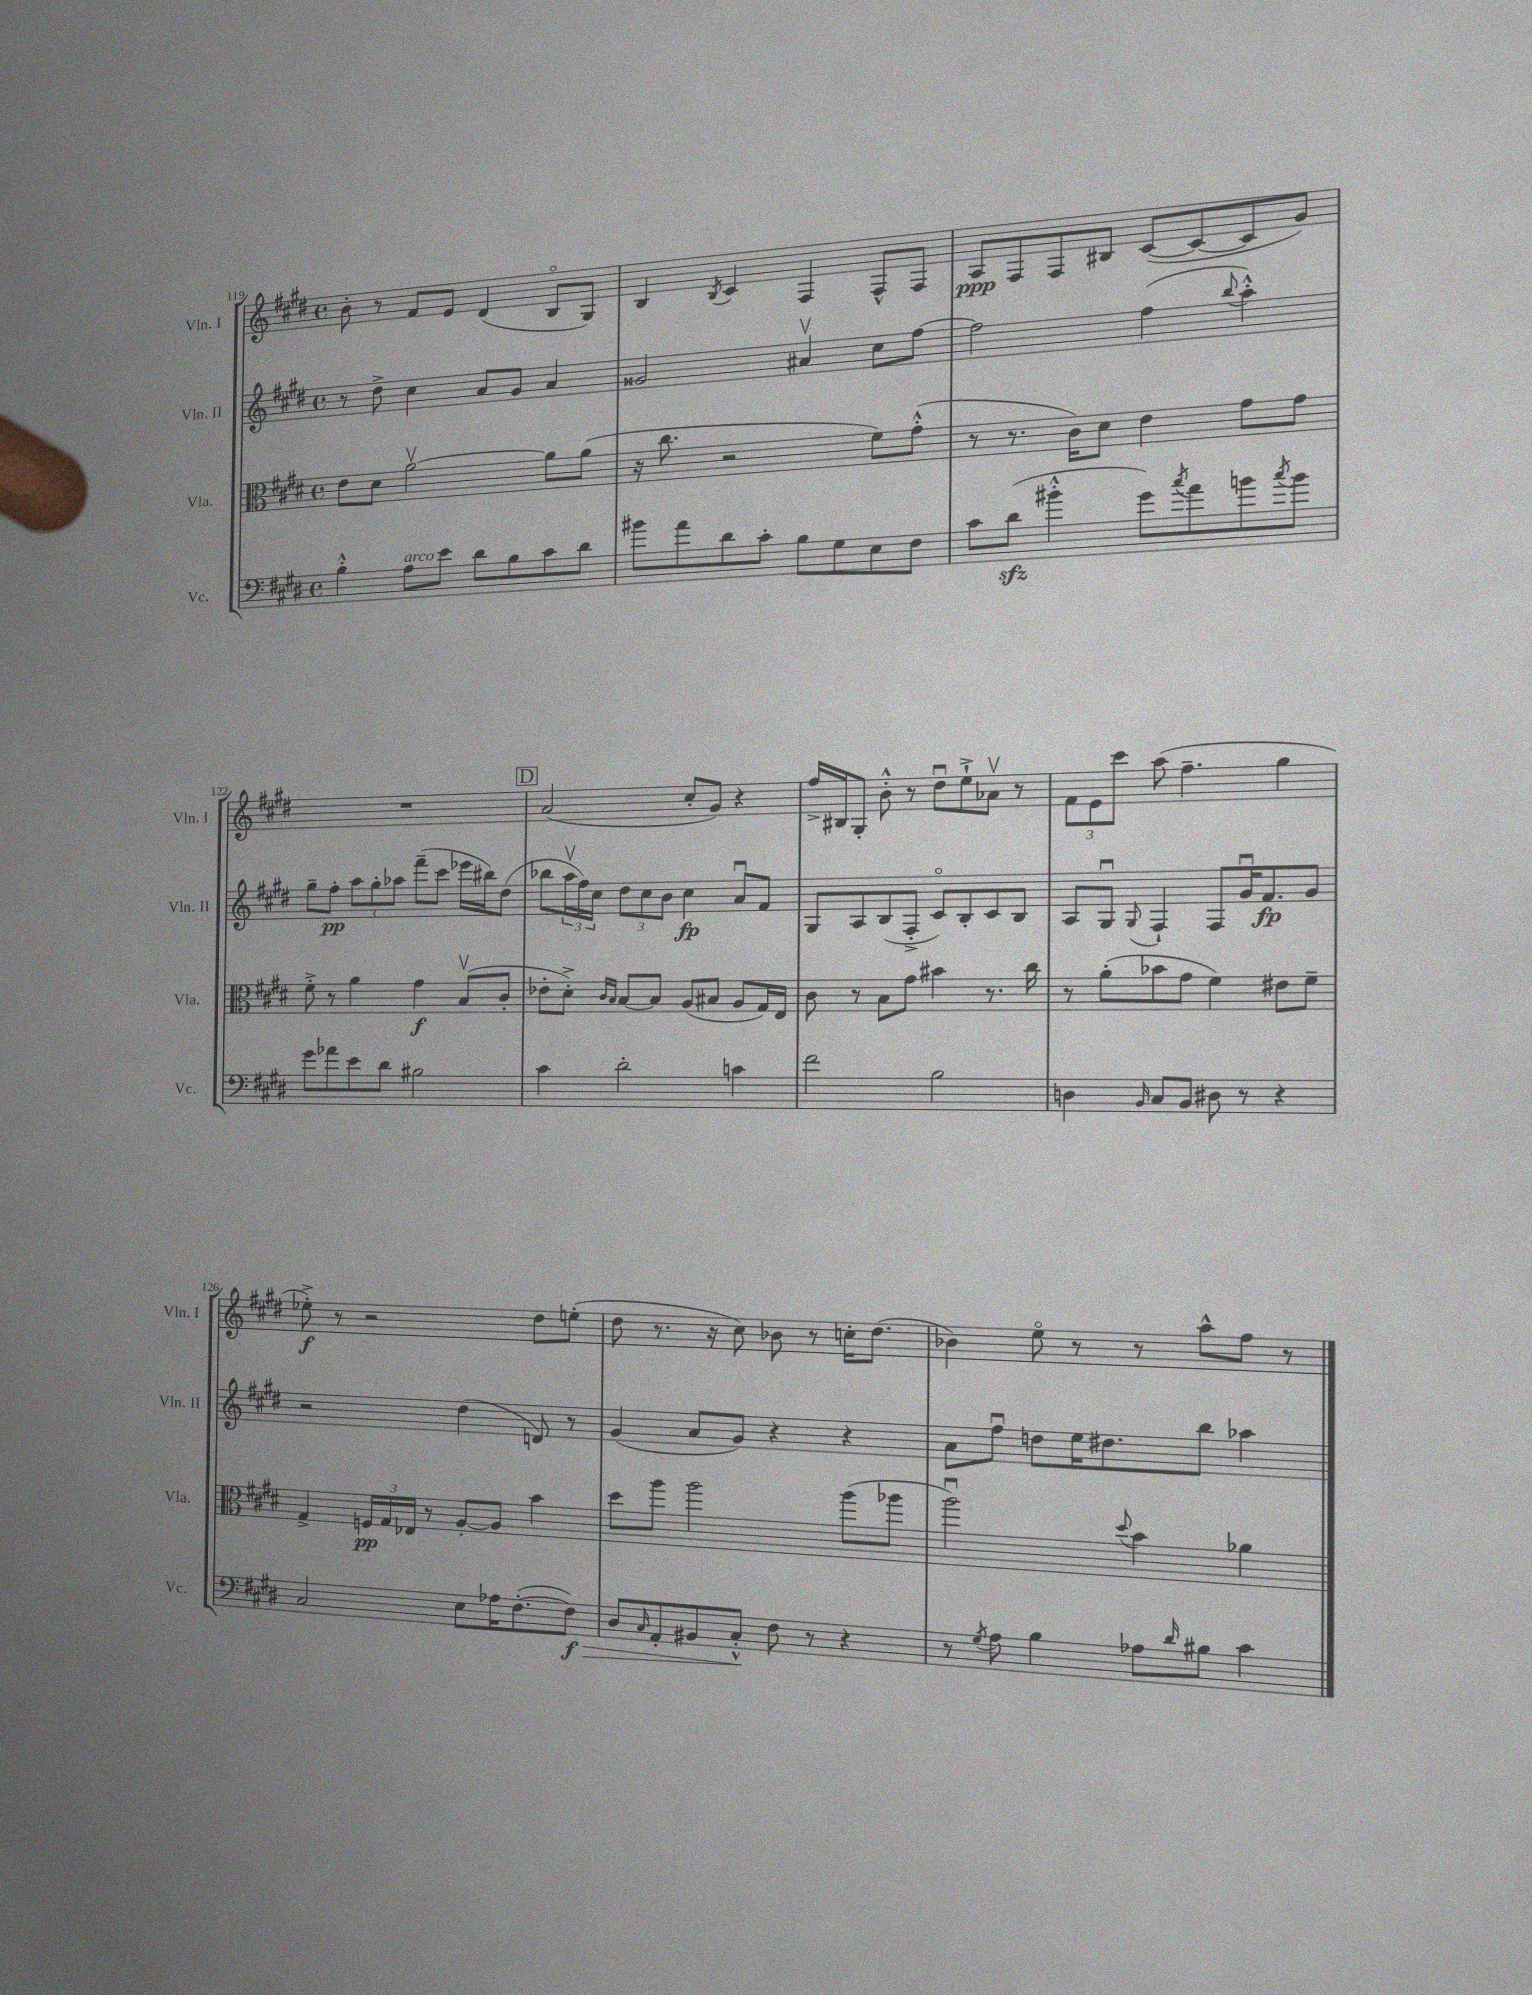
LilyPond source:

<<
\new StaffGroup <<
\new Staff = "s0" \with { instrumentName = "Vln. I" shortInstrumentName = "Vln. I" } {
    \clef treble \key e \major \defaultTimeSignature \time 4/4
    b'8-. r8 fis'8 e'8 dis'4( b8\flageolet gis8) |
    b4 \acciaccatura { b8 } cis'4 fis4 fis8-^ fis8 |
    a8\ppp fis8 fis8 bis8 cis'8~( cis'8~ cis'8 gis'8) |
    R1 |
    \mark \markup { \box "D" } a'2( cis''8-. gis'8) r4 |
    fis''16-> bis16 gis8-. b'8-.-^ r8 dis''8\downbow e''8-!-> aes'8\upbow r8 |
    \tuplet 3/2 { fis'8 e'8 cis'''8 } a''8( fis''4.-- gis''4 |
    ees''8-.->\f) r8 r2 dis''8 e''8-.( |
    dis''8 r8. r16 cis''8) bes'8 r8 c''16-. dis''8.( |
    bes'4) e''8\flageolet r8 r8 a''8-^ fis''8 r8 \bar "|." |
}
\new Staff = "s1" \with { instrumentName = "Vln. II" shortInstrumentName = "Vln. II" } {
    \clef treble \key e \major \defaultTimeSignature \time 4/4
    r8 dis''8-> cis''4 a'8 gis'8 a'4 |
    gisis'2 ais'4\upbow cis''8 fis''8~ |
    fis''2 fis''4( \appoggiatura { b''8 } a''4-.-^) |
    gis''8-- fis''8-.\pp \tuplet 3/2 { a''8 gis''8-. aes''8 } fis'''8--( cis'''8 ees'''16 bis''16) dis''8( |
    \mark \markup { \box "D" } bes''8 \tuplet 3/2 { a''16\upbow fis''16) cis''16 } \tuplet 3/2 { dis''8 cis''8 b'8 } cis''4\fp a'8\downbow fis'8 |
    gis8 a8 b8( fis8-.-> cis'8\flageolet) b8-. cis'8 b8 |
    a8 gis8\downbow \appoggiatura { gis8 } fis4-! fis8 gis'16\downbow fis'8.\fp gis'8 |
    r2 dis''4( d'8) r8 |
    gis'4( a'8 gis'8) r4 r4 |
    a'8 fis''8\downbow d''8 e''16 dis''8. b''8 aes''4 \bar "|." |
}
\new Staff = "s2" \with { instrumentName = "Vla." shortInstrumentName = "Vla." } {
    \clef alto \key e \major \defaultTimeSignature \time 4/4
    e'8 dis'8 a'2~\upbow a'8 a'8( |
    r16 cis''8. r2 fis'8) gis'8-.-^( |
    r8 r8. cis'16) dis'8 e'4 gis'8 gis'8 |
    fis'8-.-> r8 a'4 gis'4\f b8\upbow( cis'8-. |
    \mark \markup { \box "D" } ees'8-. dis'8-.->) \grace { cis'16 b16 } b8~ b8 a8( bis8 a8 gis16) e16 |
    cis'8 r8 b8 gis'8 bis'4 r8. cis''16 |
    r8 a'8-.( bes'8 gis'8 fis'4) eis'8 fis'8-- |
    gis4-> \tuplet 3/2 { f16\pp gis16 ees16 } r8 a8~-. a8 b'4 |
    dis''8 a''8 a''2 a''8( aes''8 |
    a''2\downbow) \appoggiatura { dis''8 } b'4 aes'4 \bar "|." |
}
\new Staff = "s3" \with { instrumentName = "Vc." shortInstrumentName = "Vc." } {
    \clef bass \key e \major \defaultTimeSignature \time 4/4
    b4-.-^ a8^\markup { \italic "arco" } e'8 dis'8 b8 cis'8 dis'8 |
    bis'8 a'8 dis'8 cis'8-. b8 gis8 e8 fis8 |
    cis'8 dis'8\sfz( bis'4-.-^ gis'8) \acciaccatura { cis''8 } a'8 b'8 \acciaccatura { cis''8 } b'8 |
    gis'8 aes'8 e'8 dis'8 bis2 |
    \mark \markup { \box "D" } cis'4 dis'2-. c'4 |
    fis'2 b2 |
    d4 \grace { b,16 } cis8 b,8 dis8 r8 r4 |
    cis2 e8 aes16 fis8.~-.( fis8\f\>) |
    dis8 \grace { cis16 } a,8-. bis,8 cis8-.-^\! fis8 r8 r4 |
    r8 \acciaccatura { gis8 } a8 b4 aes8 \grace { dis'16 } bis8 cis'4 \bar "|." |
}
>>
>>
\layout { \context { \Score currentBarNumber = #119 } }
